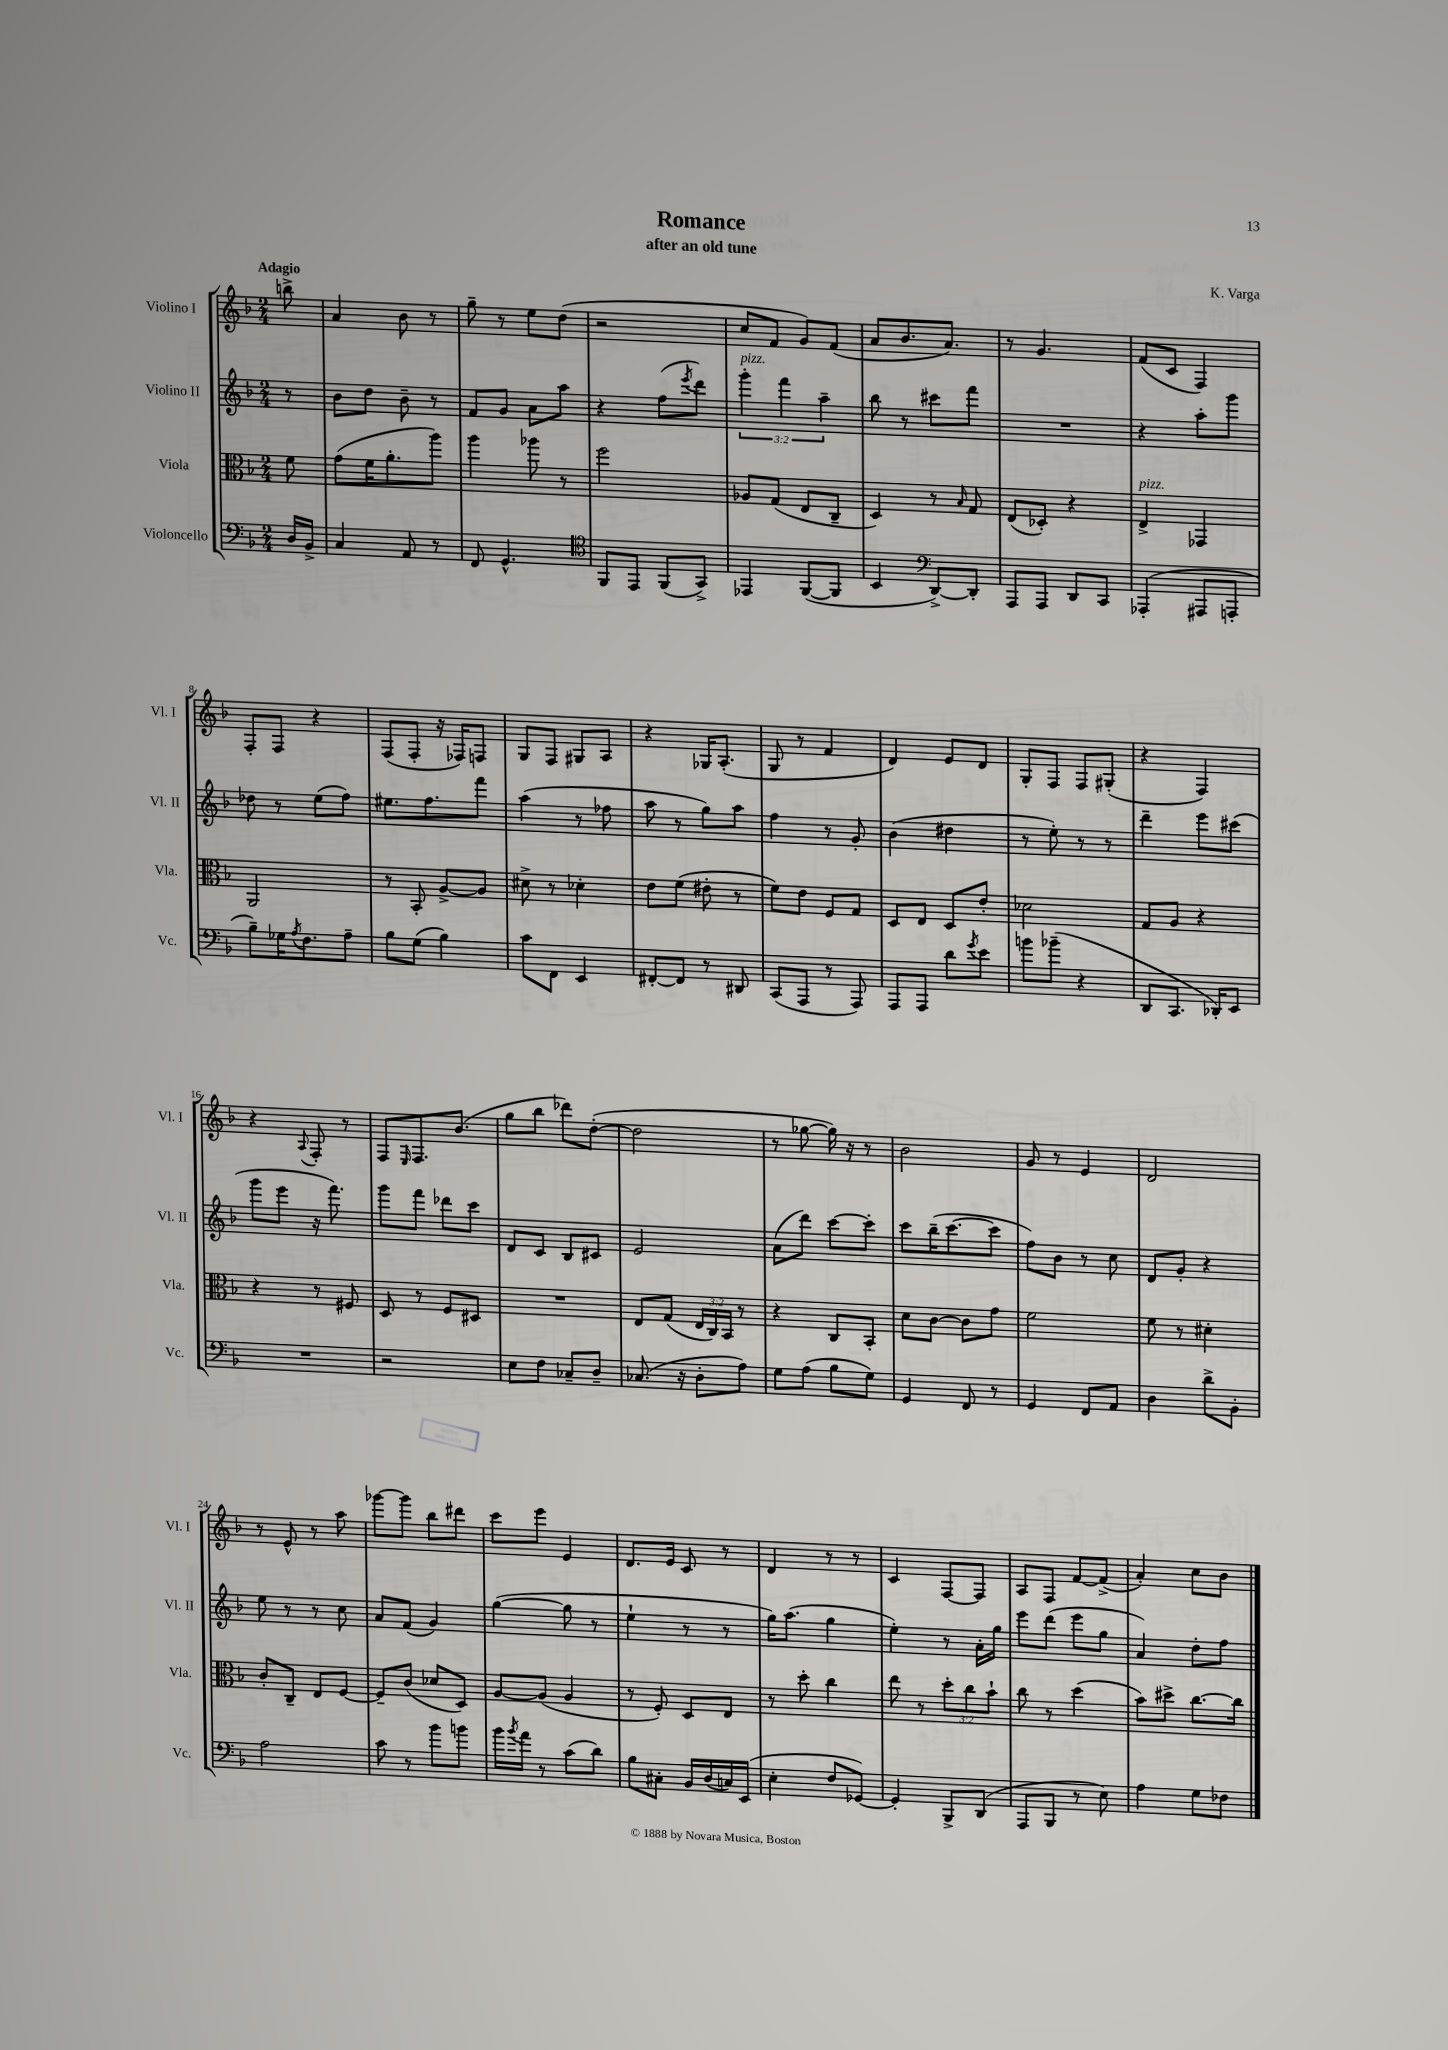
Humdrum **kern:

**kern	**kern	**kern	**kern
*part4	*part3	*part2	*part1
*staff4	*staff3	*staff2	*staff1
*I"Violoncello	*I"Viola	*I"Violino II	*I"Violino I
*I'Vc.	*I'Vla.	*I'Vl. II	*I'Vl. I
*clefF4	*clefC3	*clefG2	*clefG2
*k[b-]	*k[b-]	*k[b-]	*k[b-]
*M2/4	*M2/4	*M2/4	*M2/4
=	=	=	=
!	!	!	!LO:TX:a:B:t=Adagio
16D/LL	8f\	8r	8bbn^\
16BB-^/JJ	.	.	.
=1	=1	=1	=1
4C/	(8g\L	8b-\L	4a/
.	16f\K	8dd\J	.
.	8.a'\	.	.
8AA/	.	8b-~\	8b-\
8r	8aa\J)	8r	8r
=2	=2	=2	=2
8FF/	4aa\	8f/L	8gg~\
4.GG^^/	.	8g/J	8r
.	8aa-X\	8a\L	8ee\L
.	8r	8aa\J	(8dd\J
=3	=3	=3	=3
*clefC4	*	*	*
8FF/L	2ff\	4r	2r
8EE/J	.	.	.
(8FF/L	.	(8ff\L	.
.	.	8qeee/	.
8GG^/J)	.	8ddd\J)	.
=4	=4	=4	=4
!	!	!LO:TX:a:i:t=pizz.	!
4EE-X/	8A-X/L	6ggg'\	8cc/L
.	(8G/J	.	8f/J
.	.	6fff\	.
([8FF/L	8E/L	.	8g/L)
.	.	6aa~\	.
8FF/J]	8C~/J	.	(8f/J
=5	=5	=5	=5
4BB-/	4D/)	8bb-\	8a/L
.	.	8r	8.b-/
*clefF4	*	*	*
[8DD^/L)	8r	8ccc#X\L	.
.	.	.	8.a/J)
.	16qqB-/	.	.
8DD'/J]	8G/	8fff\J	.
=6	=6	=6	=6
8AAA/L	(8E/L	2r	8r
8AAA/J	8D-X'/J)	.	4.g/
8DD/L	4r	.	.
8CC/J	.	.	.
=7	=7	=7	=7
!	!LO:TX:a:i:t=pizz.	!	!
(4AAA-X'/	4E^/	4r	(8f/L
.	.	.	8c/J
8AAA#X/L	4GG-X/	8aa'\L	4F/)
8AAAn'/J	.	8ggg\J	.
!!LO:LB:g=z
=8	=8	=8	=8
8B-~\L)	2AA/	8dd-X\	8F'/L
16G-X\K	.	8r	8F/J
8qA/	.	.	.
8.F\	.	.	.
.	.	(8ee\L	4r
8A~\J	.	8ff\J)	.
=9	=9	=9	=9
8B-\L	8r	8.ee#X\L	(8F/L
(8G\J	8BB-'/	.	8F'/J
.	.	8.ff\	.
4B-\)	[8A^/L	.	16r
.	.	.	16F-X/KL)
.	8A/J]	8fff\J	8Fn/J
=10	=10	=10	=10
8c\L	8d#X^\	(4aa\	8G/L
8FF\J	8r	.	8F/J
4EE/	4d-X'\	8r	8G#X/L
.	.	8ff-X\	8A/J
=11	=11	=11	=11
[8FF#X'/L	8e\L	8aa\	4r
8FF#/J]	(8f\J	8r	.
8r	8e#X'\	8gg\L)	16G-X/KL
.	.	.	(8.A'/J
8DD#X/	8r	8aa\J	.
=12	=12	=12	=12
(8CC/L	8f\L)	4ff\	8G/
8AAA/J	8e\J	.	8r
8r	8F/L	8r	4f/
8AAA/)	8G/J	8g'/	.
=13	=13	=13	=13
8AAA/L	8D/L	(4b-\	4d/)
8AAA/J	8E/J	.	.
8d\L	8D/L	4dd#X\	8e/L
8qg/	.	.	.
8e\J	8e'/J	.	8d/J
=14	=14	=14	=14
8bn\L	2d-X\	8r	8G'/L
(8b-X~\J	.	8ee'\)	8F/J
4r	.	8r	8F/L
.	.	8r	(8G#X'/J
=15	=15	=15	=15
8DD/L	8G/L	4ddd~\	4r
8.CC/J	8A/J	.	.
.	4r	8eee\L	4F/)
16DD-X'/KL)	.	.	.
8EE/J	.	(8ccc#X\J	.
!!LO:LB:g=z
=16	=16	=16	=16
2r	4r	8ggg\L	4r
.	.	8eee\J	.
.	.	.	8qqA/
.	8r	16r	8F'/
.	.	8.fff\)	.
.	8F#X/	.	8r
=17	=17	=17	=17
2r	8D/	8ggg\L	8F/L
.	.	.	16qqE/
.	8r	8fff\J	8.F/
.	8F/L	8ddd-X\L	.
.	.	.	(8.b-/J
.	8D#X/J	8ccc\J	.
=18	=18	=18	=18
8E\L	2r	8d/L	8gg\L
8F\J	.	8c/J	8bb-\J
8C-X~/L	.	8B-/L	8ddd-X\L)
8D~/J	.	8c#X/J	([8dd'\J
=19	=19	=19	=19
(8.C-X/	8E/L	2e/	2dd\]
.	(8G/J	.	.
16r	.	.	.
8D'\L	24E/LL	.	.
.	24C/)	.	.
.	24BB-/JJ	.	.
8A\J)	8r	.	.
=20	=20	=20	=20
8G\L	4r	(8a\L	8r
(8A\J	.	8ddd\J)	[8gg-X\
8B-\L	8C/L	[8ccc\L	16gg-\])
.	.	.	16r
8G\J)	8BB-'/J	8ccc'\J]	8r
=21	=21	=21	=21
4GG/	8d\L	8ccc\L	2b-\
.	[8c\J	(16bb-~\K	.
.	.	[8.ccc\	.
8FF/	8c\L]	.	.
8r	8g\J	8ccc\J]	.
=22	=22	=22	=22
4GG/	2f\	8ff\L)	8g/
.	.	8b-\J	8r
8FF/L	.	8r	4e/
8AA/J	.	8cc\	.
=23	=23	=23	=23
4D\	8f\	8d/L	2d/
.	8r	8g'/J	.
8d^\L	4d#X'\	4r	.
8BB-'\J	.	.	.
!!LO:LB:g=z
=24	=24	=24	=24
2A\	8c'/L	8ee\	8r
.	8C~/J	8r	8e^^/
.	8E/L	8r	8r
.	[8F/J	8cc\	8aa\
=25	=25	=25	=25
8c\	8F~/L]	8a/L	[8ggg-X\L
8r	(8c/J	(8f/J	8ggg-\J]
8b-\L	8d-X/L	4g/)	8bb-\L
8bn\J	8D/J)	.	8ddd#X\J
=26	=26	=26	=26
16b-\LL	[8A/L	([4gg\	8ccc\L
8qb-/	.	.	.
16a\JJ	.	.	.
8r	(8A/J]	.	8eee\J
(8c\L	4A/	8gg\]	4e/
8d\J)	.	8r	.
=27	=27	=27	=27
8B-\L	8r	4ee`\	8.d/L
8C#X'\J	8F'/)	.	.
.	.	.	16e/Jk
16BB-/LL	8D/L	8r	8c/
(16D/	.	.	.
16Cn/)	8E/J	8r	8r
(16EE/JJ	.	.	.
=28	=28	=28	=28
4E'\	8r	16gg\KL)	4d/
.	.	(8.aa\J	.
.	8dd'\	.	.
8F/L	4cc\	4gg\	8r
[8GG-X/J)	.	.	8r
=29	=29	=29	=29
4GG-'/]	8ee\	4ee'\)	4c/
.	8r	.	.
8BBB-^/L	12dd'\L	8r	[8F/L
.	12cc\	.	.
(8DD/J	.	16a'\LL	8F/J]
.	12b-`\J	.	.
.	.	16gg\JJ	.
=30	=30	=30	=30
8AAA/L	8cc\	8eee\L	8A/L
8BBB-/J	8r	(8ddd\J	8F/J
8r	(4dd\	8eee\L	[8f/L
8E\)	.	8gg\J	(8f^/J]
=31	=31	=31	=31
4A\	8b-\L)	4a/)	4a'/)
.	8dd#X^\J	.	.
8G\L	[8.cc\L	8dd'\L	8cc\L
8F-X\J	.	8ff\J	8b-\J
.	16cc\Jk]	.	.
==	==	==	==
*-	*-	*-	*-
